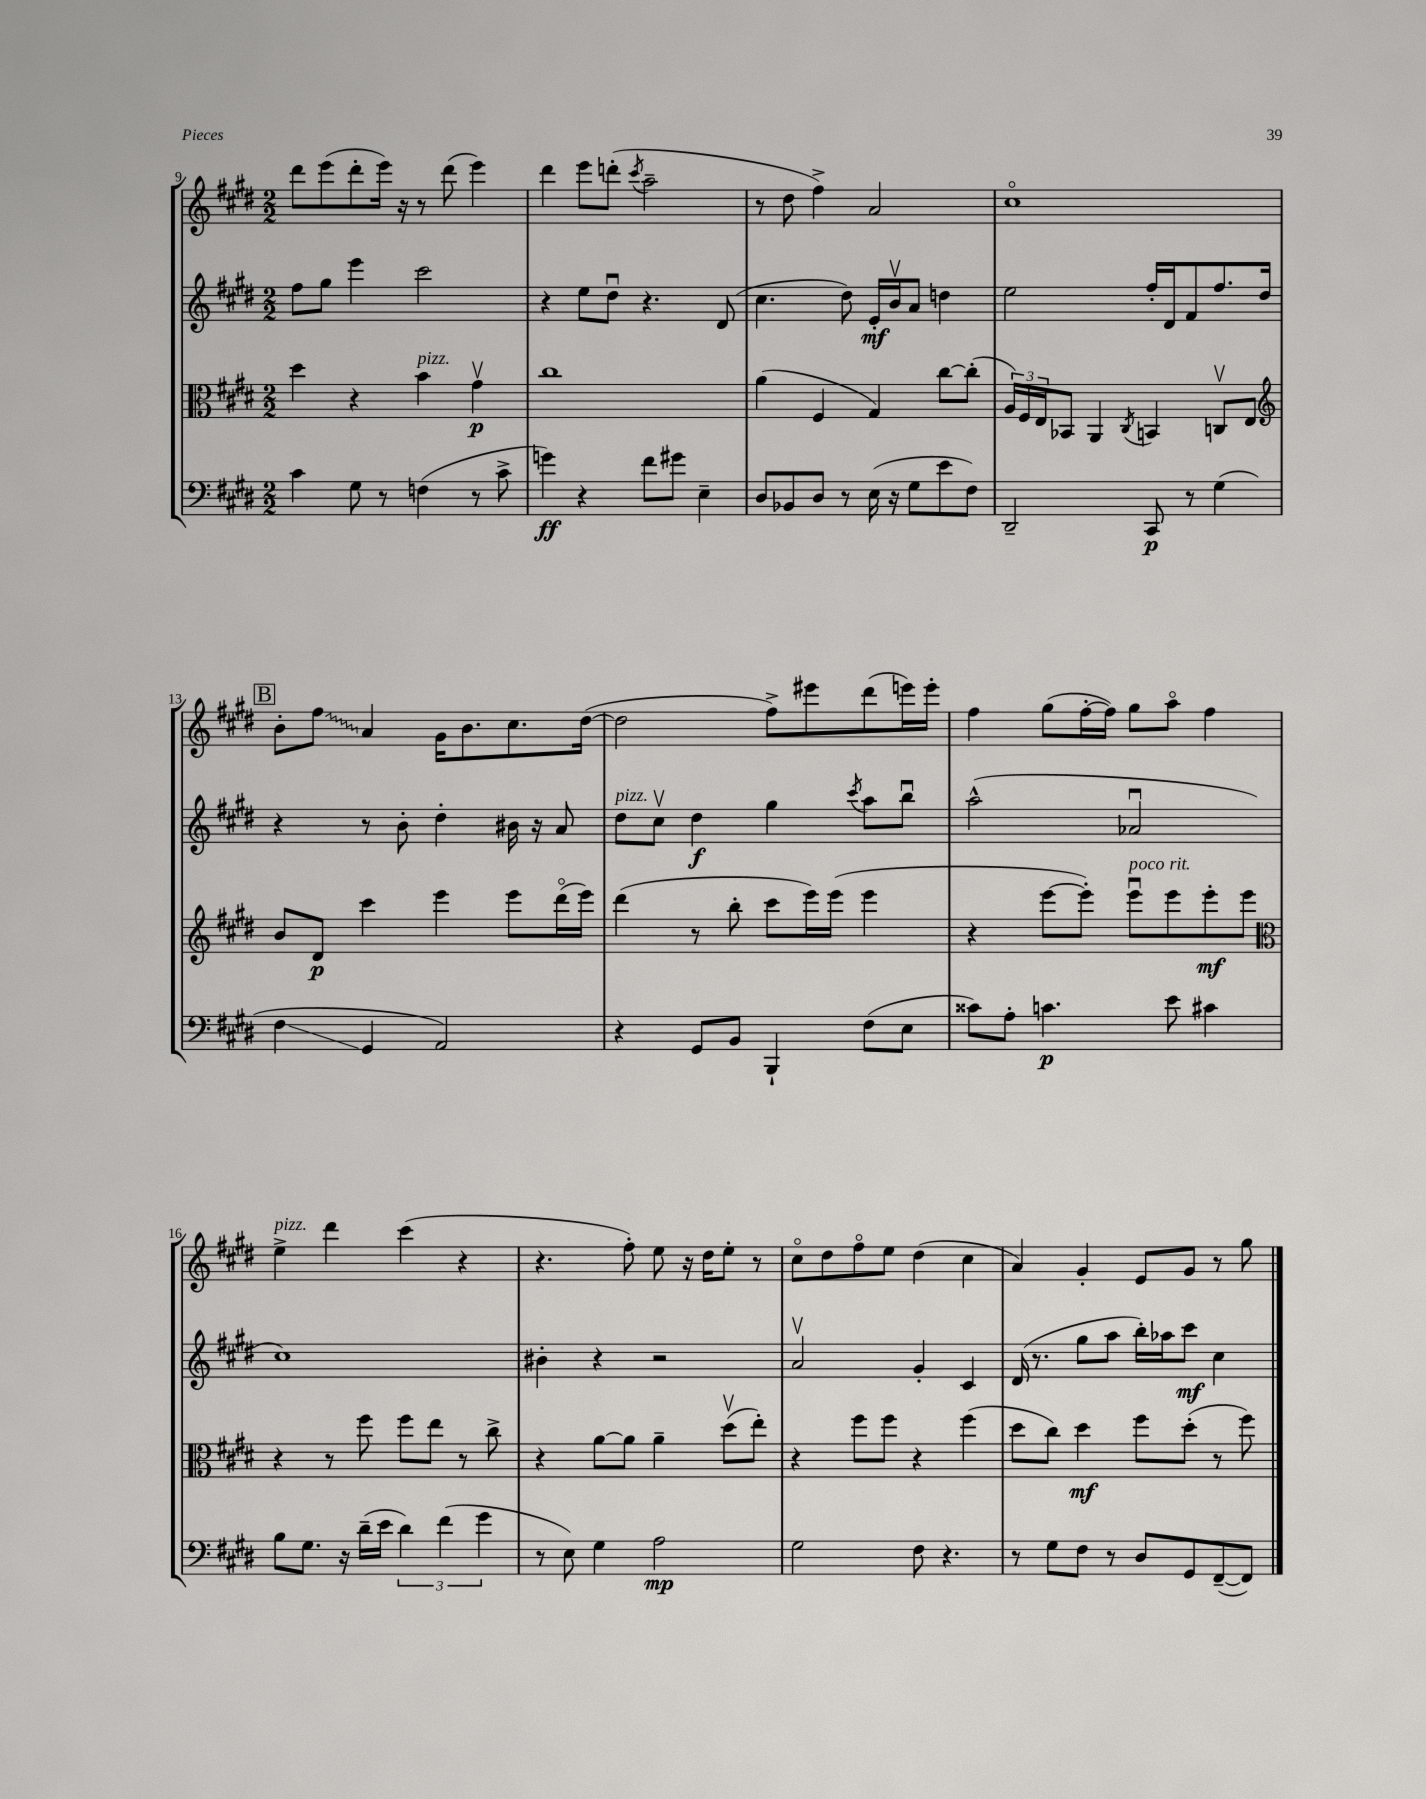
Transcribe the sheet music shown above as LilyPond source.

<<
\new StaffGroup <<
\new Staff = "s0" {
    \clef treble \key e \major \numericTimeSignature \time 2/2
    dis'''8 e'''8( dis'''8-. e'''16) r16 r8 dis'''8( e'''4) |
    dis'''4 e'''8 d'''8-.( \acciaccatura { cis'''8 } a''2-- |
    r8 dis''8 fis''4->) a'2 |
    cis''1\flageolet |
    \mark \markup { \box "B" } b'8-. \once \override Glissando.style = #'zigzag fis''8\glissando a'4 gis'16 b'8. cis''8. dis''16~( |
    dis''2 fis''8->) eis'''8 dis'''8( e'''16) e'''16-. |
    fis''4 gis''8( fis''16~-. fis''16) gis''8 a''8\flageolet fis''4 |
    e''4->^\markup { \italic "pizz." } dis'''4 cis'''4( r4 |
    r4. fis''8-.) e''8 r16 dis''16 e''8-. r8 |
    cis''8\flageolet dis''8 fis''8\flageolet e''8 dis''4( cis''4 |
    a'4) gis'4-. e'8 gis'8 r8 gis''8 \bar "|." |
}
\new Staff = "s1" {
    \clef treble \key e \major \numericTimeSignature \time 2/2
    fis''8 gis''8 e'''4 cis'''2 |
    r4 e''8 dis''8\downbow r4. dis'8( |
    cis''4. dis''8) e'16-.\mf b'16\upbow a'8 d''4 |
    e''2 fis''16-. dis'16 fis'8 fis''8. dis''16 |
    \mark \markup { \box "B" } r4 r8 b'8-. dis''4-. bis'16 r16 a'8 |
    dis''8^\markup { \italic "pizz." } cis''8\upbow dis''4\f gis''4 \acciaccatura { cis'''8 } a''8 b''8\downbow |
    a''2-^( aes'2\downbow |
    cis''1) |
    bis'4-. r4 r2 |
    a'2\upbow gis'4-. cis'4 |
    dis'16( r8. gis''8 a''8 b''16-.) aes''16 cis'''8\mf cis''4 \bar "|." |
}
\new Staff = "s2" {
    \clef alto \key e \major \numericTimeSignature \time 2/2
    dis''4 r4 b'4^\markup { \italic "pizz." } gis'4\upbow\p |
    cis''1 |
    a'4( fis4 gis4) cis''8~ cis''8-.( |
    \tuplet 3/2 { a16) fis16 e16 } bes,8 a,4 \acciaccatura { cis8 } b,4 c8\upbow e8 |
    \mark \markup { \box "B" } \clef treble b'8 dis'8\p cis'''4 e'''4 e'''8 dis'''16\flageolet( e'''16) |
    dis'''4( r8 b''8-. cis'''8 e'''16) e'''16( e'''4 |
    r4 e'''8~ e'''8-.) e'''8\downbow^\markup { \italic "poco rit." } e'''8 e'''8-.\mf e'''8 |
    \clef alto r4 r8 fis''8 fis''8 e''8 r8 cis''8-> |
    r4 a'8~ a'8 a'4-- dis''8\upbow( e''8-.) |
    r4 fis''8 fis''8 r4 fis''4( |
    dis''8 cis''8) dis''4\mf fis''8 dis''8-.( r8 fis''8) \bar "|." |
}
\new Staff = "s3" {
    \clef bass \key e \major \numericTimeSignature \time 2/2
    cis'4 gis8 r8 f4( r8 cis'8-> |
    g'4\ff) r4 fis'8 gis'8 e4-- |
    dis8 bes,8 dis8 r8 e16( r16 gis8 e'8 fis8) |
    dis,2-- cis,8\p r8 gis4( |
    \mark \markup { \box "B" } fis4\glissando gis,4 a,2) |
    r4 gis,8 b,8 b,,4-! fis8( e8 |
    cisis'8) a8-. c'4.\p e'8 cis'4 |
    b8 gis8. r16 dis'16--( e'16 \tuplet 3/2 { dis'4) fis'4( gis'4 } |
    r8 e8) gis4 a2\mp |
    gis2 fis8 r4. |
    r8 gis8 fis8 r8 dis8 gis,8 fis,8~--( fis,8) \bar "|." |
}
>>
>>
\layout { \context { \Score currentBarNumber = #9 } }
